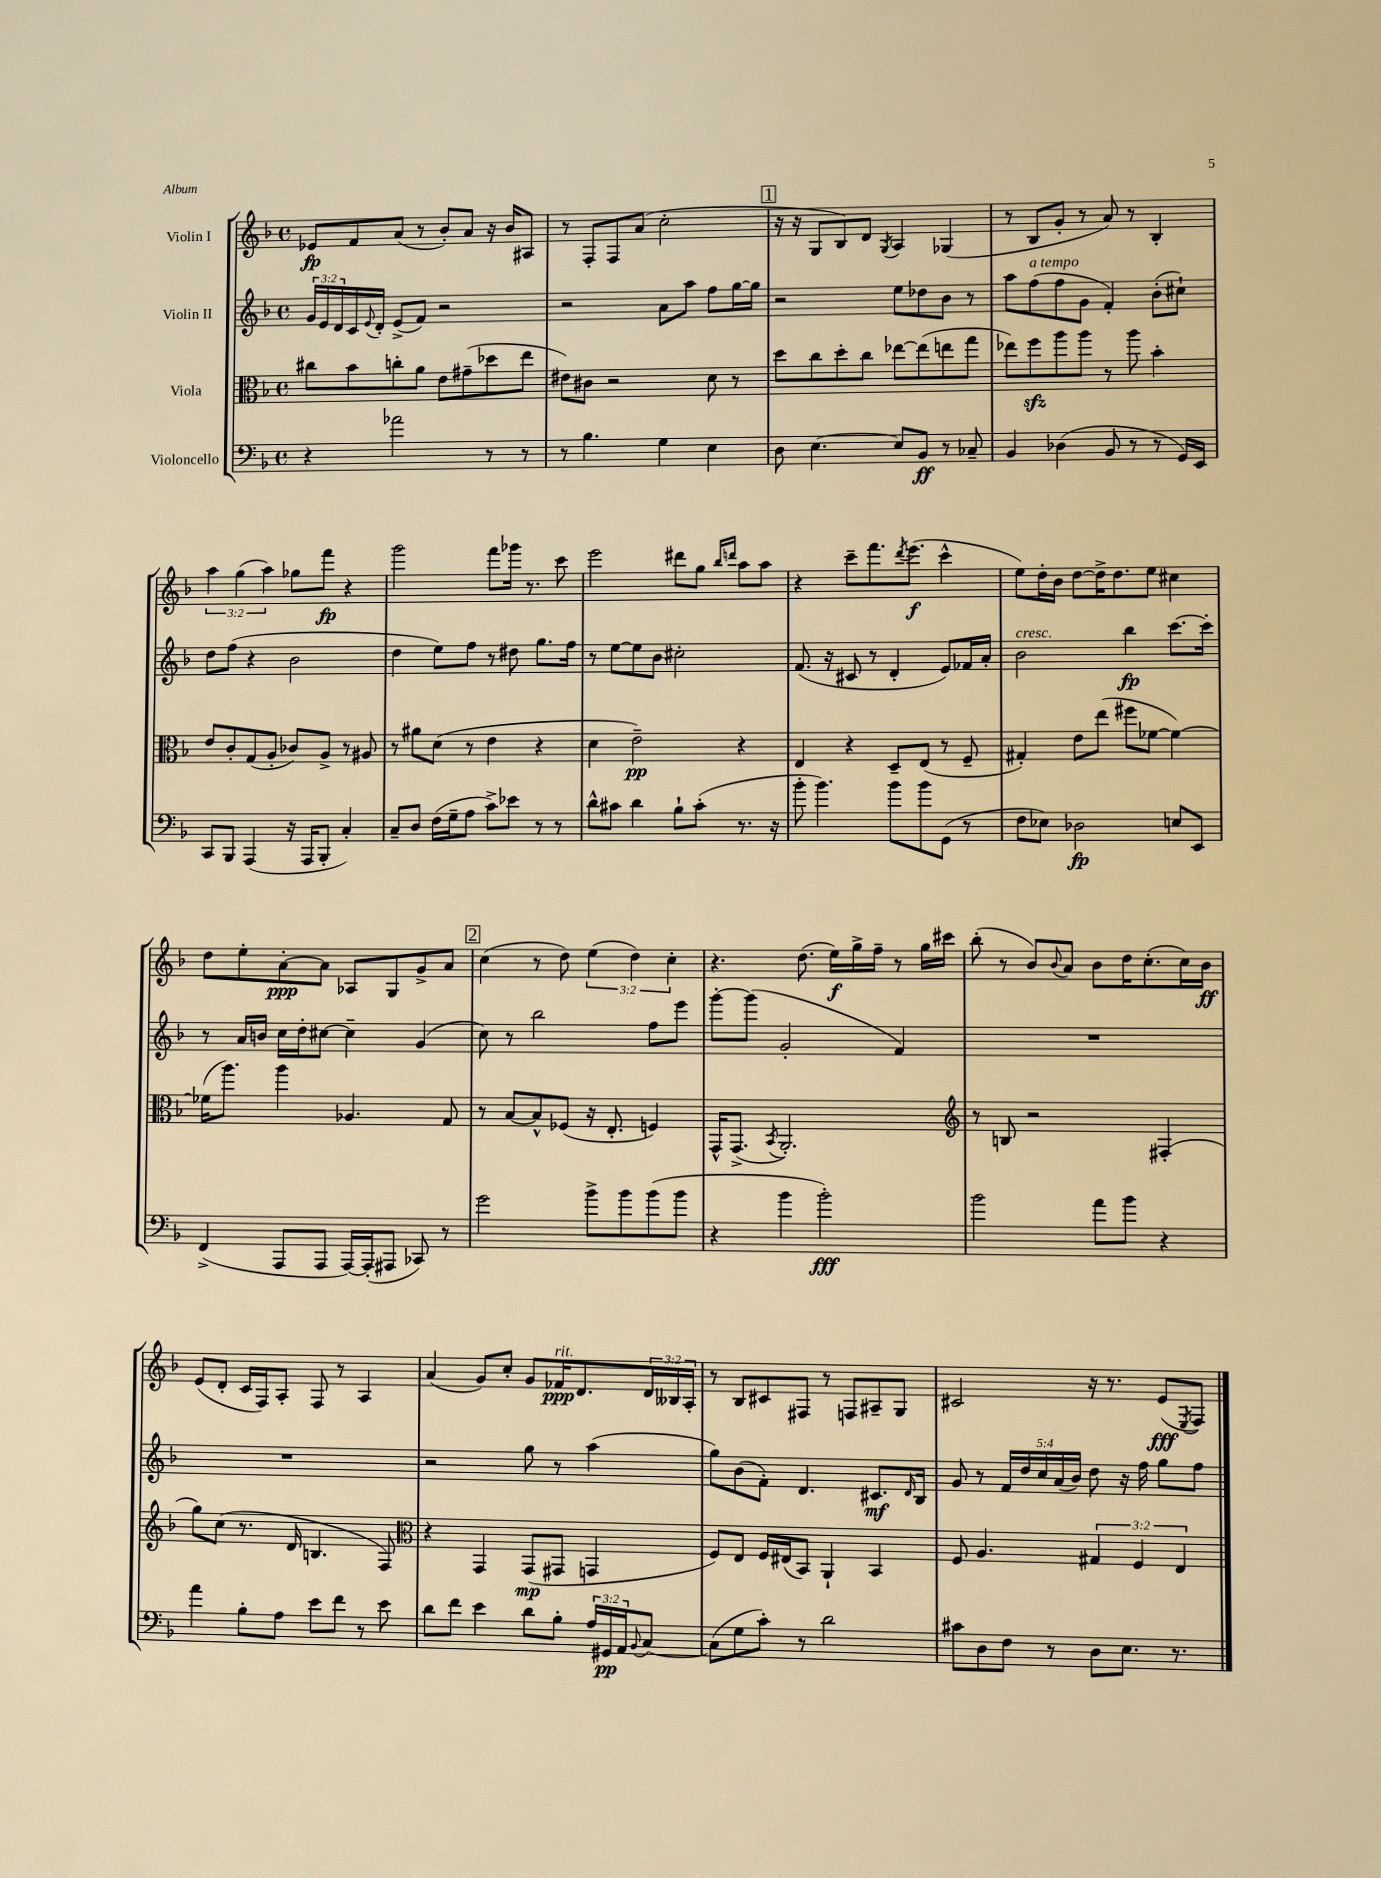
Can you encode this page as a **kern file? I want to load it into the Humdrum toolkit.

**kern	**kern	**kern	**kern
*staff4	*staff3	*staff2	*staff1
*clefF4	*clefC3	*clefG2	*clefG2
*k[b-]	*k[b-]	*k[b-]	*k[b-]
*M4/4	*M4/4	*M4/4	*M4/4
*met(c)	*met(c)	*met(c)	*met(c)
4r	8cc#	24g	8e-
.	.	24e	.
.	.	24d	.
.	8b-	16c	8f
.	.	8qqe	.
.	.	16d'	.
2a-	8cc'	(8e^	(8a
.	8a	8f)	8r
.	8e	2r	8b-')
.	(8g#~	.	8a
8r	8dd-	.	16r
.	.	.	16b-
8r	8ee	.	8A#
=	=	=	=
8r	8e#)	2r	8r
4.B-	8c#	.	8F'
.	2r	.	8F
.	.	.	(8a
4G	.	8a	2cc'
.	.	8aa	.
4E	8d	8ff	.
.	8r	[16gg	.
.	.	16gg]	.
=	=	=	=
8D	8dd	2r	16r
.	.	.	16r
[4.E	8cc	.	8G
.	8dd'	.	8B-)
.	8cc	.	8d
.	.	.	8qG
8E]	[8ee-	8ee	4A
8BB-	(8ee-]	8dd-	.
8r	8ee	8b-	(4G-
8C-~	8gg	8r	.
=	=	=	=
4BB-	8ee-)	8aa	8r
.	8ff	(8ff	8B-
(4D-	8aa	8ff	8g'
.	8aa	8g	8r
8BB-	8r	4f')	8a)
8r	8aa	.	8r
8r	4b-'	(8b-'	4B-'
16GG)	.	8cc#`)	.
16EE	.	.	.
=	=	=	=
8CC	8e	8dd	6aa
8BBB-	8c'	(8ff	.
.	.	.	(6gg
(4AAA	(8G	4r	.
.	.	.	6aa)
.	8A'	.	.
16r	8c-)	2b-	8gg-
16AAA	.	.	.
8BBB-'	8A^	.	8fff
4C')	8r	.	4r
.	8A#	.	.
=	=	=	=
8C~	8r	4dd	2ggg
8D	8a#	.	.
(16F	(8d	8ee)	.
16G~	.	.	.
8A	8r	8ff	.
8c^)	4e	8r	8fff
8e-	.	8dd#	16ggg-
.	.	.	8.r
8r	4r	8.gg	.
8r	.	.	8ccc
.	.	16ff	.
=	=	=	=
8d^^	4d	8r	2eee
8c#	.	[8ee	.
4d	2e~)	8ee]	.
.	.	8b-	.
8B-`	.	2cc#'	8ddd#
(8c#'	.	.	8gg
.	.	.	16qqbb-
.	.	.	16qqddd
8.r	4r	.	8aa
.	.	.	8aa
16r	.	.	.
=	=	=	=
8b-'	4E	(8.f	4r
4.b-)	.	.	.
.	.	16r	.
.	4r	8c#	8ccc~
.	.	8r	8.fff
8b-	8D~	4d'	.
.	.	.	8qddd
.	.	.	(8.eee
8b-	(8E	.	.
(8GG	8r	8e)	4ccc^^
8r	8F~	16f-	.
.	.	16a'	.
=	=	=	=
8F	4G#')	2b-	8ee)
8E-)	.	.	16dd'
.	.	.	16b-
2D-	8e	.	[8dd
.	(8ee	.	16dd^]
.	.	.	8.dd
.	8ff#	4bb-	.
.	[8f-	.	8ee
8E	4f-_)	[8.ccc	4cc#
8EE	.	.	.
.	.	16ccc']	.
=	=	=	=
(4FF^	(16f-]	8r	8dd
.	8.aa)	.	.
.	.	16a	8ee'
.	.	16b	.
8AAA	4aa	16cc	[8a'
.	.	16dd'	.
8AAA	.	[8cc#	8a]
[16AAA)	4.A-	4cc#~]	8A-
(16AAA']	.	.	.
8AAA#	.	.	8G
8CC-)	.	(4g	8g^
8r	8G	.	8a
=	=	=	=
2g	8r	8cc)	(4cc
.	[8B-	8r	.
.	8B-^^]	2bb-	8r
.	(8F-	.	8dd)
8b-^	16r	.	(6ee
.	8.E'	.	.
8b-	.	.	.
.	.	.	6dd)
(8b-	4F)	8ff	.
.	.	.	6cc'
8b-	.	8eee	.
=	=	=	=
4r	16GG^^	[8ggg'	4.r
.	(8.GG^	.	.
.	.	(8ggg]	.
.	8qBB-	.	.
4b-	2.AA')	2g'	.
.	.	.	(8.dd
2b-')	.	.	.
.	.	.	16ee)
.	.	.	16gg^
.	.	.	16ff~
.	.	4f)	8r
.	.	.	16gg
.	.	.	16ccc#
=	=	=	=
*	*clefG2	*	*
2b-	8r	1r	(8bb-'
.	8B	.	8r
.	2r	.	8b-)
.	.	.	8qqb-
.	.	.	8a
8a	.	.	8b-
8b-	.	.	16dd
.	.	.	(8.cc'
4r	(4F#'	.	.
.	.	.	16cc)
.	.	.	16b-
=	=	=	=
4a	8gg)	1r	(8e
.	(8cc	.	8d'
8B-'	8.r	.	16c
.	.	.	16F)
8A	.	.	8A'
.	16d	.	.
8e	4.B	.	8F
8f	.	.	8r
8r	.	.	4A
8e	8F)	.	.
=	=	=	=
*	*clefC3	*	*
8d	4r	2r	(4a
8f	.	.	.
4e	4GG	.	8g)
.	.	.	8cc'
8d	(8GG	8gg	8g
8B-'	8GG#	8r	16f-
.	.	.	8.d
24A	4GG	(4aa	.
24GG#	.	.	.
24AA	.	.	.
8qqBB-	.	.	.
[8C	.	.	24d
.	.	.	24B--
.	.	.	24A'
=	=	=	=
(8C]	8F)	8gg)	8r
8G	8E	(8b-	8B-
8c')	16F	8f')	8c#
.	(16E#	.	.
8r	8BB-)	4.d	8F#
2d	4AA`	.	8r
.	.	.	8F
.	4BB-	8.c#	8A#~
.	.	.	8G
.	.	16qqd	.
.	.	16B-	.
=	=	=	=
8c#	8F	8g	2c#
8D	4.A	8r	.
8F	.	20f	.
.	.	20dd	.
.	.	20cc	.
8r	.	.	.
.	.	(20a	.
.	.	20b-)	.
8D	6G#	8dd	16r
.	.	.	8.r
8.E	.	16r	.
.	6F	.	.
.	.	16ff	.
.	.	8gg	(8e
8.r	.	.	.
.	6E	.	.
.	.	.	8qE
.	.	8ff	8F)
==	==	==	==
*-	*-	*-	*-
